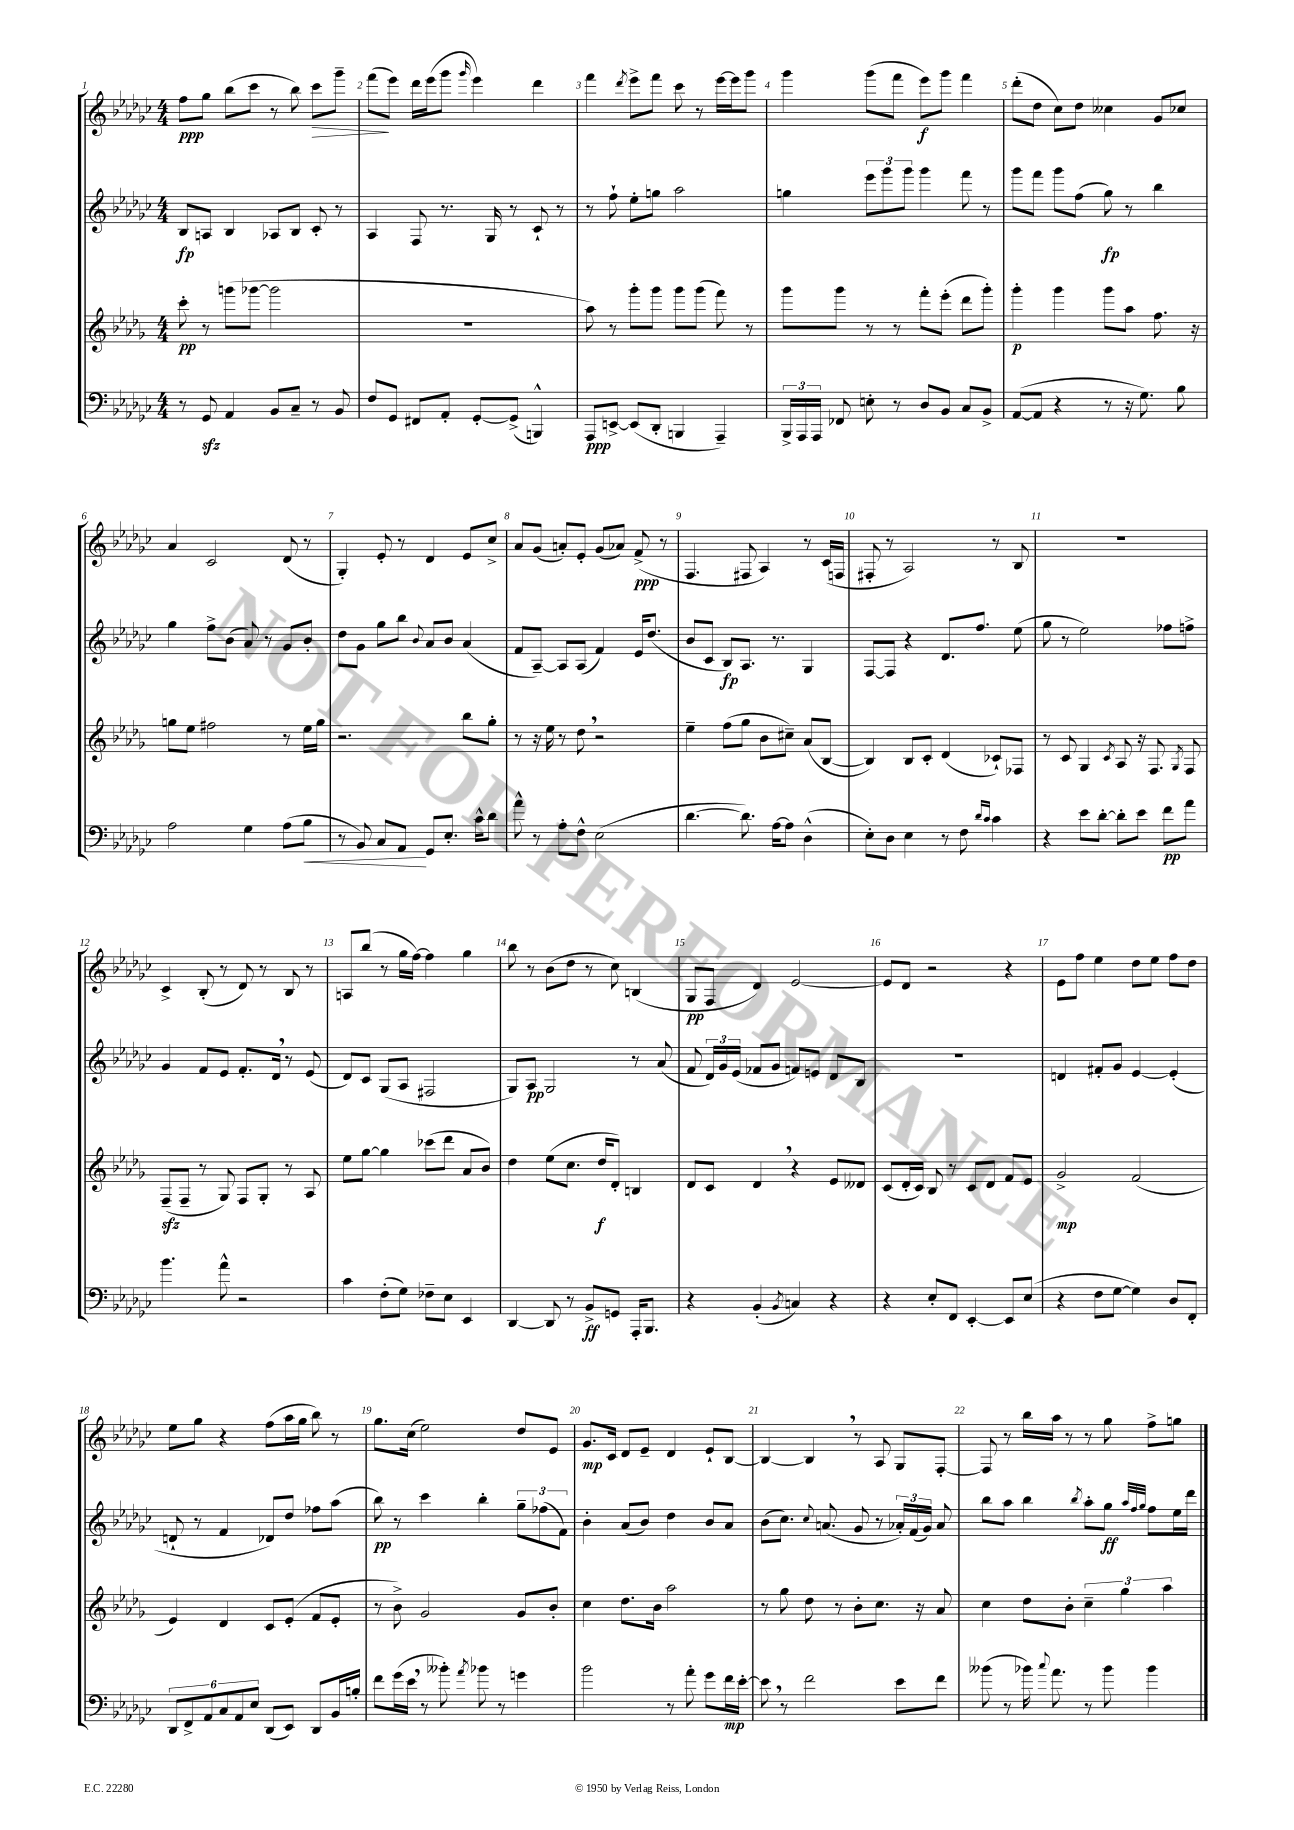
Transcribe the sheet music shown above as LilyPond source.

<<
\new StaffGroup <<
\new Staff = "s0" {
    \clef treble \key ges \major \numericTimeSignature \time 4/4
    \autoBeamOff f''8[\ppp ges''8] bes''8[( ces'''8] r8 bes''8) ces'''8[\> ges'''8]-- |
    f'''8[\!( ees'''8]) des'''16[ ees'''16( ges'''8] \grace { ges'''16 } ees'''4) des'''4 |
    f'''4 \acciaccatura { des'''8 } ees'''8[-> f'''8] ces'''8 r8 ees'''16[~ ees'''16 ges'''8] |
    ges'''4 ges'''8[( f'''8] ees'''8[\f) ges'''8] f'''4 |
    des'''8[-.( des''8] ces''8[) des''8] ceses''4 ges'8[ ces''8] |
    aes'4 ces'2 des'8( r8 |
    ges4-.) ees'8-. r8 des'4 ees'8[ ces''8]-> |
    aes'8[ ges'8]( a'8[-.) ees'8]-. ges'8[( aes'8]) f'8->\ppp( r8 |
    f4. fis8 aes4) r8 ces'16[( f16] |
    fis8-. r8 aes2) r8 bes8 |
    R1 |
    ces'4-> bes8-.( r8 des'8) r8 bes8 r8 |
    a8[ bes''8]( r8 ges''16[ f''16]~) f''4 ges''4 |
    bes''8 r8 bes'8[( des''8] r8 ces''8) b4( |
    ges8[\pp f8] des'4) ees'2~ |
    ees'8[ des'8] r2 r4 |
    ees'8[ f''8] ees''4 des''8[ ees''8] f''8[ des''8] |
    ees''8[ ges''8] r4 f''8[( aes''16 ges''16] bes''8) r8 |
    ges''8.[ ces''16]( ees''2) des''8[ ees'8] |
    ges'8.[\mp ces'16] des'8[ ees'8]-- des'4 ees'8[-! bes8]~ |
    bes4~ bes4 \breathe r8 aes8 ges8[ f8]~-. |
    f8 r8 bes''16[ aes''16] r8 r8 ges''8 f''8[-> g''8] \bar "|." |
}
\new Staff = "s1" {
    \clef treble \key ges \major \numericTimeSignature \time 4/4
    \autoBeamOff bes8[\fp a8] bes4 aes8[ bes8] ces'8-. r8 |
    aes4 f8 r8. ges16 r8 ces'8-! r8 |
    r8 f''8-! ees''8[-. g''8] aes''2 |
    g''4 \tuplet 3/2 { ees'''8[ ges'''8 ges'''8] } ges'''4 f'''8 r8 |
    ges'''8[ f'''8] ges'''8[ f''8]( ges''8\fp) r8 bes''4 |
    ges''4 f''8[-> bes'8]( aes'8) r8 ges'8[ bes'8]-. |
    des''8[ ges'8] ges''8[ bes''8] \appoggiatura { bes'8 } aes'8[ bes'8] aes'4( |
    f'8[ aes8]~--) aes8[ aes8]( f'4) ees'16[ des''8.]( |
    bes'8[ ces'8] bes8[\fp) aes8.] r8. ges4 |
    f8[~ f8] r4 des'8.[ f''8.] ees''8( |
    ges''8 r8 ees''2) fes''8[ f''8]-> |
    ges'4 f'8[ ees'8] f'8.[-. des'16] \breathe r8 ees'8( |
    des'8[) ces'8] ges8[( aes8] fis2 |
    ges8[) aes8]\pp ges2 r8 aes'8( |
    f'8 \tuplet 3/2 { des'16[) ges'16 ees'16]( } fes'8[ ges'8] f'8[) e'8] des'8[ bes8] |
    R1 |
    d'4 fis'8[-. ges'8] ees'4~ ees'4-.( |
    d'8-! r8 f'4 des'8[) des''8] fes''8[ aes''8]( |
    bes''8\pp) r8 ces'''4 bes''4-. \tuplet 3/2 { ges''8[-- fes''8( f'8]) } |
    bes'4-. aes'8[( bes'8]) des''4 bes'8[ aes'8] |
    bes'8[( ces''8.]) \appoggiatura { ces''8 } a'8.( ges'8 r8 \tuplet 3/2 { aes'16[-.) f'16( ges'16]) } aes'8 |
    bes''8[ aes''8] bes''4 \acciaccatura { bes''8 } aes''8[-. ges''8]\ff \grace { aes''32[ f''32 ges''32] } f''8[ ees''16 des'''16] \bar "|." |
}
\new Staff = "s2" {
    \clef treble \key des \major \numericTimeSignature \time 4/4
    \autoBeamOff c'''8-.\pp r8 g'''8[( ges'''8]~ ges'''2 |
    R1 |
    aes''8) r8 ges'''8[-. ges'''8] ges'''8[ ges'''8]( f'''8) r8 |
    ges'''8[ ges'''8] r8 r8 f'''8[-. ees'''8]-.( des'''8[ ges'''8]-.) |
    ges'''4-.\p ges'''4 ges'''8[ aes''8] f''8. r16 |
    g''8[ ees''8] fis''2 r8 ees''16[ g''16] |
    r2. bes''8[ ges''8]-. |
    r8 r16 ees''16 r8 des''8 \breathe r2 |
    ees''4-- f''8[( ges''8] bes'8[ cis''8]--) aes'8[( bes8]~ |
    bes4) bes8[ c'8]-. des'4( ces'8[-!) fes8] |
    r8 c'8 ges4 \acciaccatura { c'8 } aes8 r16 f8. \acciaccatura { ges8 } f8 |
    f8[--\sfz( f8]-- r8 ges8) f8[ ges8]-. r8 aes8 |
    ees''8[ ges''8]~ ges''4 ces'''8[( des'''8] aes'8[ bes'8]) |
    des''4 ees''8[( c''8.] des''16[\f des'8]-.) b4 |
    des'8[ c'8] des'4 \breathe r4 ees'8[ deses'8] |
    c'8[( des'16-. c'16]) bes8 r8 c'8[ des'8] f'8[ ees'8] |
    ges'2->\mp f'2( |
    ees'4) des'4 c'8[ ees'8]-.( f'8[ ees'8]-. |
    r8 bes'8->) ges'2 ges'8[ bes'8]-. |
    c''4 des''8.[ bes'16] aes''2 |
    r8 ges''8 des''8 r8 bes'8[-. c''8.] r16 aes'8 |
    c''4 des''8[ bes'8]-. \tuplet 3/2 { c''4-- ges''4 aes''4 } \bar "|." |
}
\new Staff = "s3" {
    \clef bass \key ges \major \numericTimeSignature \time 4/4
    \autoBeamOff r8 ges,8\sfz aes,4 bes,8[ ces8]-- r8 bes,8 |
    f8[ ges,8] fis,8[ aes,8]-. ges,8[~-. ges,8]->( b,,4-^) |
    aes,,8[\ppp e,8]~-> e,8[( des,8]-. b,,4 aes,,4--) |
    \tuplet 3/2 { bes,,16[-> aes,,16 aes,,16] } fes,8 e8-. r8 des8[ bes,8] ces8[ bes,8]-> |
    aes,8[~( aes,8] r4 r8 r16 ges8.) bes8 |
    aes2 ges4 aes8[( bes8]\< |
    r8 bes,8) ces8[ aes,8]\! ges,8[ ees8.]-. ces'16[-^ des'8] |
    aes'8-^ r8 aes8[-. f8]-^ ees2( |
    des'4.~ des'8.) aes16[~ aes8] des4-^( |
    ees8[-.) des8] ees4 r8 f8 \grace { des'16[ ces'16] } ces'4 |
    r4 ees'8[ des'8]~-. des'8[-. ees'8] f'8[\pp aes'8] |
    bes'4. aes'8-^ r2 |
    ces'4 f8[-.( ges8]) fes8[-- ees8] ees,4 |
    des,4~ des,8 r8 bes,8[->\ff g,8] aes,,16[-. bes,,8.] |
    r4 bes,4-.( \acciaccatura { bes,8 } c4) r4 |
    r4 ees8[-. f,8] ees,4~-. ees,8[ ees8]( |
    r4 f8[ ges8]~ ges4) des8[ f,8]-. |
    \tuplet 6/4 { des,8[ f,8-> aes,8 ces8 aes,8 ees8] } des,8[( ees,8]) des,8[ bes,16 b16]-. |
    f'8[ ges'16( ees'16] \breathe r8 beses'8-.) \acciaccatura { aes'8 } bes'8 r8 g'4 |
    bes'2 r8 aes'8-. ges'8[ f'16\mp ees'16]~-. |
    ees'8 \breathe r8 f'2 ees'8[ f'8] |
    beses'8( r8 bes'16) \appoggiatura { ces''8 } aes'8. r8 bes'8 bes'4 \bar "|." |
}
>>
>>
\layout { \context { \Score \override BarNumber.break-visibility = ##(#f #t #t) barNumberVisibility = #all-bar-numbers-visible } }
